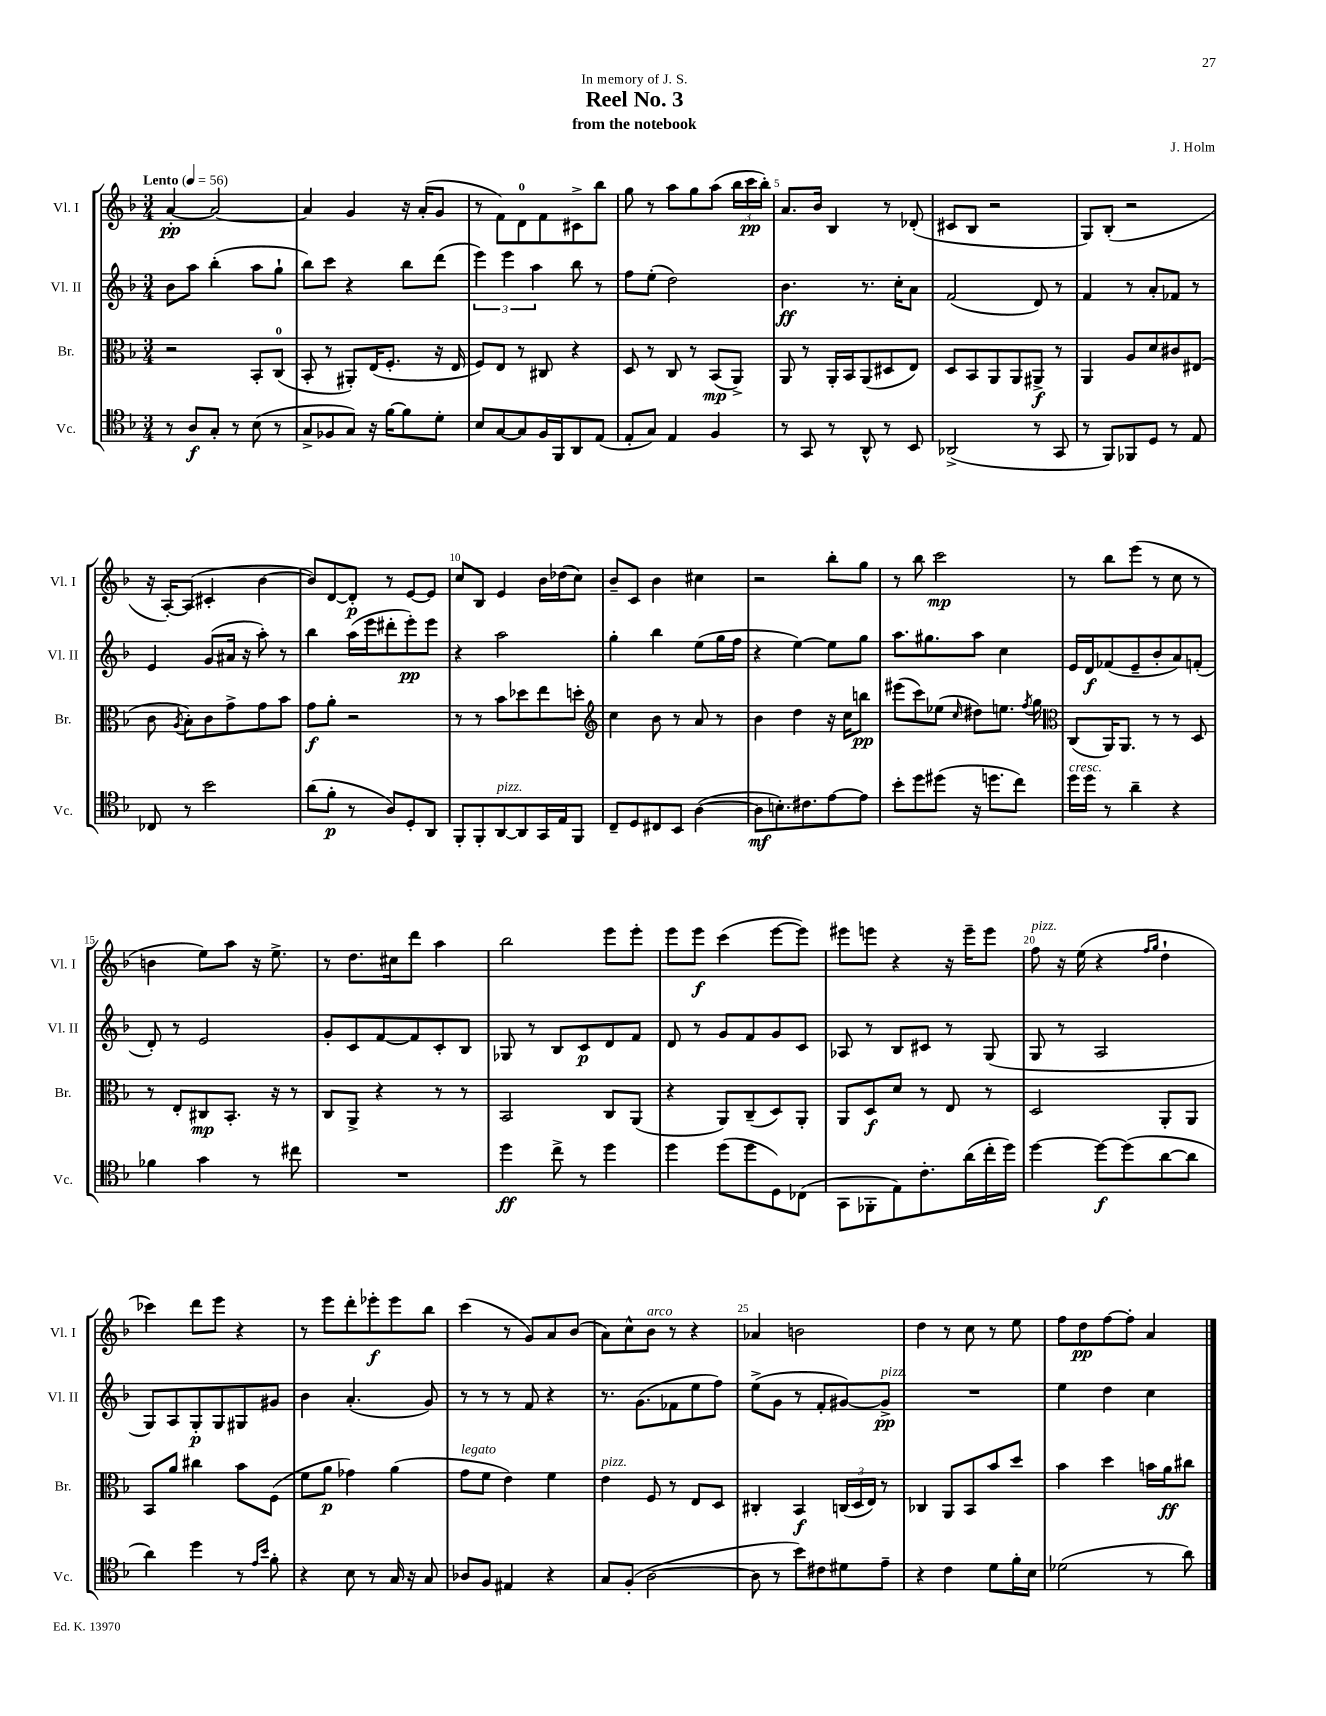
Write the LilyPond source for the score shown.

\header { title = "Reel No. 3" composer = "J. Holm" subtitle = "from the notebook" dedication = "In memory of J. S." }
<<
\new StaffGroup <<
\new Staff = "s0" \with { instrumentName = "Vl. I" shortInstrumentName = "Vl. I" } {
    \clef treble \key f \major \numericTimeSignature \time 3/4 \tempo "Lento" 4 = 56
    \autoBeamOff a'4~-.\pp a'2~ |
    a'4 g'4 r16 a'16[-.( g'8] |
    r8 f'8[) d'8-0 f'8 cis'8-> bes''8] |
    g''8 r8 a''8[ g''8 a''8]( \tuplet 3/2 { bes''16[ c'''16\pp bes''16]-.) } |
    a'8.[ bes'16] bes4 r8 des'8-.( |
    cis'8[ bes8] r2 |
    g8[) bes8]-.( r2 |
    r16 a16[~-.) a8]( cis'4-. bes'4~ |
    bes'8[) d'8~ d'8]-.\p r8 e'8[~ e'8] |
    c''8[ bes8] e'4 bes'16[ des''16( c''8]) |
    bes'8[-- c'8] bes'4 cis''4 |
    r2 bes''8[-. g''8] |
    r8 bes''8 c'''2\mp |
    r8 bes''8[ e'''8]( r8 c''8 r8 |
    b'4 e''8[) a''8] r16 e''8.-> |
    r8 d''8.[ cis''16 d'''8] a''4 |
    bes''2 e'''8[ e'''8]-. |
    e'''8[ e'''8]\f c'''4( e'''8[~ e'''8]) |
    eis'''8[ e'''8] r4 r16 e'''16[-- e'''8] |
    f''8^\markup { \italic "pizz." } r16 e''16( r4 \grace { f''16[ g''16] } d''4-! |
    ces'''4) d'''8[ e'''8] r4 |
    r8 e'''8[ d'''8-. ees'''8-.\f ees'''8 bes''8] |
    c'''4( r8 g'8[) a'8 bes'8]( |
    a'8[) c''8-^ bes'8]^\markup { \italic "arco" } r8 r4 |
    aes'4 b'2 |
    d''4 r8 c''8 r8 e''8 |
    f''8[ d''8\pp f''8~ f''8]-. a'4 \bar "|." |
}
\new Staff = "s1" \with { instrumentName = "Vl. II" shortInstrumentName = "Vl. II" } {
    \clef treble \key f \major \numericTimeSignature \time 3/4
    \autoBeamOff bes'8[ a''8] bes''4-.( a''8[ g''8]-! |
    bes''8[) c'''8] r4 bes''8[ d'''8]( |
    \tuplet 3/2 { e'''4) e'''4 a''4 } bes''8 r8 |
    f''8[ e''8]-.( d''2) |
    bes'4.\ff r8. c''16[-. a'8] |
    f'2( d'8) r8 |
    f'4 r8 a'8[-. fes'8] r8 |
    e'4 g'8[( ais'16] r16 a''8-.) r8 |
    bes''4 a''16[( e'''16 dis'''8-. e'''8-.\pp) e'''8] |
    r4 a''2 |
    g''4-. bes''4 e''8[( g''16 f''16] |
    r4 e''4~) e''8[ g''8] |
    a''8.[ gis''8. a''8] c''4 |
    e'16[ d'16\f fes'8( e'8-- bes'8-. a'8) f'8]-.( |
    d'8-.) r8 e'2 |
    g'8[-. c'8 f'8~ f'8 c'8-. bes8] |
    ges8 r8 bes8[ c'8\p d'8 f'8] |
    d'8 r8 g'8[ f'8 g'8 c'8] |
    aes8 r8 bes8[ cis'8] r8 g8( |
    g8 r8 a2 |
    g8[) a8 g8-.\p g8 gis8 gis'8] |
    bes'4 a'4.-.( g'8) |
    r8 r8 r8 f'8 r4 |
    r8. g'8.[( fes'8 e''8 f''8]) |
    e''8[->( g'8] r8 f'8[-. gis'8~) gis'8]->\pp^\markup { \italic "pizz." } |
    R2. |
    e''4 d''4 c''4 \bar "|." |
}
\new Staff = "s2" \with { instrumentName = "Br." shortInstrumentName = "Br." } {
    \clef alto \key f \major \numericTimeSignature \time 3/4
    \autoBeamOff r2 bes,8[-. c8]-0( |
    bes,8-. r8 ais,8[-.) e16( f8.]-. r16 e16 |
    f8[) e8] r8 cis8 r4 |
    d8 r8 c8 r8 bes,8[\mp( a,8]->) |
    a,8 r8 a,16[-. bes,16 a,8( dis8 e8]) |
    d8[ bes,8 a,8 a,8 ais,8]->\f r8 |
    a,4 a8[ d'8 cis'8 eis8]( |
    c'8 \acciaccatura { a8 } bes8[-.) c'8 g'8-> g'8 bes'8] |
    g'8[\f a'8]-. r2 |
    r8 r8 bes'8[ des''8 e''8 d''8]-. |
    \clef treble c''4 bes'8 r8 a'8 r8 |
    bes'4 d''4 r16 c''16[ b''8]\pp |
    eis'''8[( c'''8) ees''8]( \grace { c''16 } dis''8[) e''8.] \acciaccatura { f''8 } g''16 |
    \clef alto c8[( a,16) a,8.] r8 r8 d8 |
    r8 e8[-. cis8\mp bes,8.]-. r16 r8 |
    c8[ a,8]-> r4 r8 r8 |
    bes,2 c8[ a,8]( |
    r4 a,8[) c8--( d8) a,8]-. |
    a,8[ d8\f d'8] r8 e8 r8 |
    d2 a,8[-. a,8] |
    bes,8[ a'8] cis''4 bes'8[ f8]( |
    f'8[ a'8]\p ges'4) a'4( |
    g'8[^\markup { \italic "legato" } f'8] e'4) f'4 |
    e'4^\markup { \italic "pizz." } f8 r8 e8[ d8] |
    cis4-. bes,4\f \tuplet 3/2 { c16[( d16 e16]) } r8 |
    ces4 a,8[ bes,8 bes'8 d''8] |
    bes'4 d''4 b'16[ a'16\ff cis''8] \bar "|." |
}
\new Staff = "s3" \with { instrumentName = "Vc." shortInstrumentName = "Vc." } {
    \clef tenor \key f \major \numericTimeSignature \time 3/4
    \autoBeamOff r8 a8[\f g8]-. r8 bes8( r8 |
    g8[-> fes8 g8]) r16 f'16[~ f'8 d'8]-. |
    bes8[ g8~ g8 f16 f,16 a,8 e8]( |
    e8[-. g8]) e4 f4 |
    r8 g,8 r8 a,8-^ r8 bes,8 |
    aes,2->( r8 g,8 |
    r8 f,8[) fes,8 d8] r8 e8 |
    ces8 r8 bes'2 |
    a'8[( f'8]-.\p r8 a8[) d8-. a,8] |
    f,8[-. f,8-. a,8~^\markup { \italic "pizz." } a,8 g,16 e16 f,8] |
    c8[-- d8 cis8 bes,8] a4~( |
    a8[\mf b8.-.) cis'8. e'8~ e'8] |
    bes'8[-. d''8 dis''8]( r16 d''8.[ c''8]) |
    d''16[^\markup { \italic "cresc." } d''16] r8 a'4-- r4 |
    fes'4 g'4 r8 cis''8 |
    R2. |
    d''4\ff c''8-> r8 d''4 |
    d''4 d''8[( d''8 d8) ces8]( |
    g,8[ fes,8-. e8) c'8.-. a'16( c''16-. d''16]) |
    d''4~ d''8[~\f d''8( a'8~ a'8] |
    a'4) d''4 r8 \grace { e'16[ bes'16] } f'8-. |
    r4 bes8 r8 g16 r16 g8 |
    aes8[ f8] eis4 r4 |
    g8[ f8]-.( a2~ |
    a8 r8 bes'8[) cis'8 dis'8 e'8]-- |
    r4 c'4 d'8[ f'16-. bes16] |
    des'2( r8 a'8) \bar "|." |
}
>>
>>
\layout { \context { \Score \override BarNumber.break-visibility = ##(#f #t #t) barNumberVisibility = #(every-nth-bar-number-visible 5) } }
